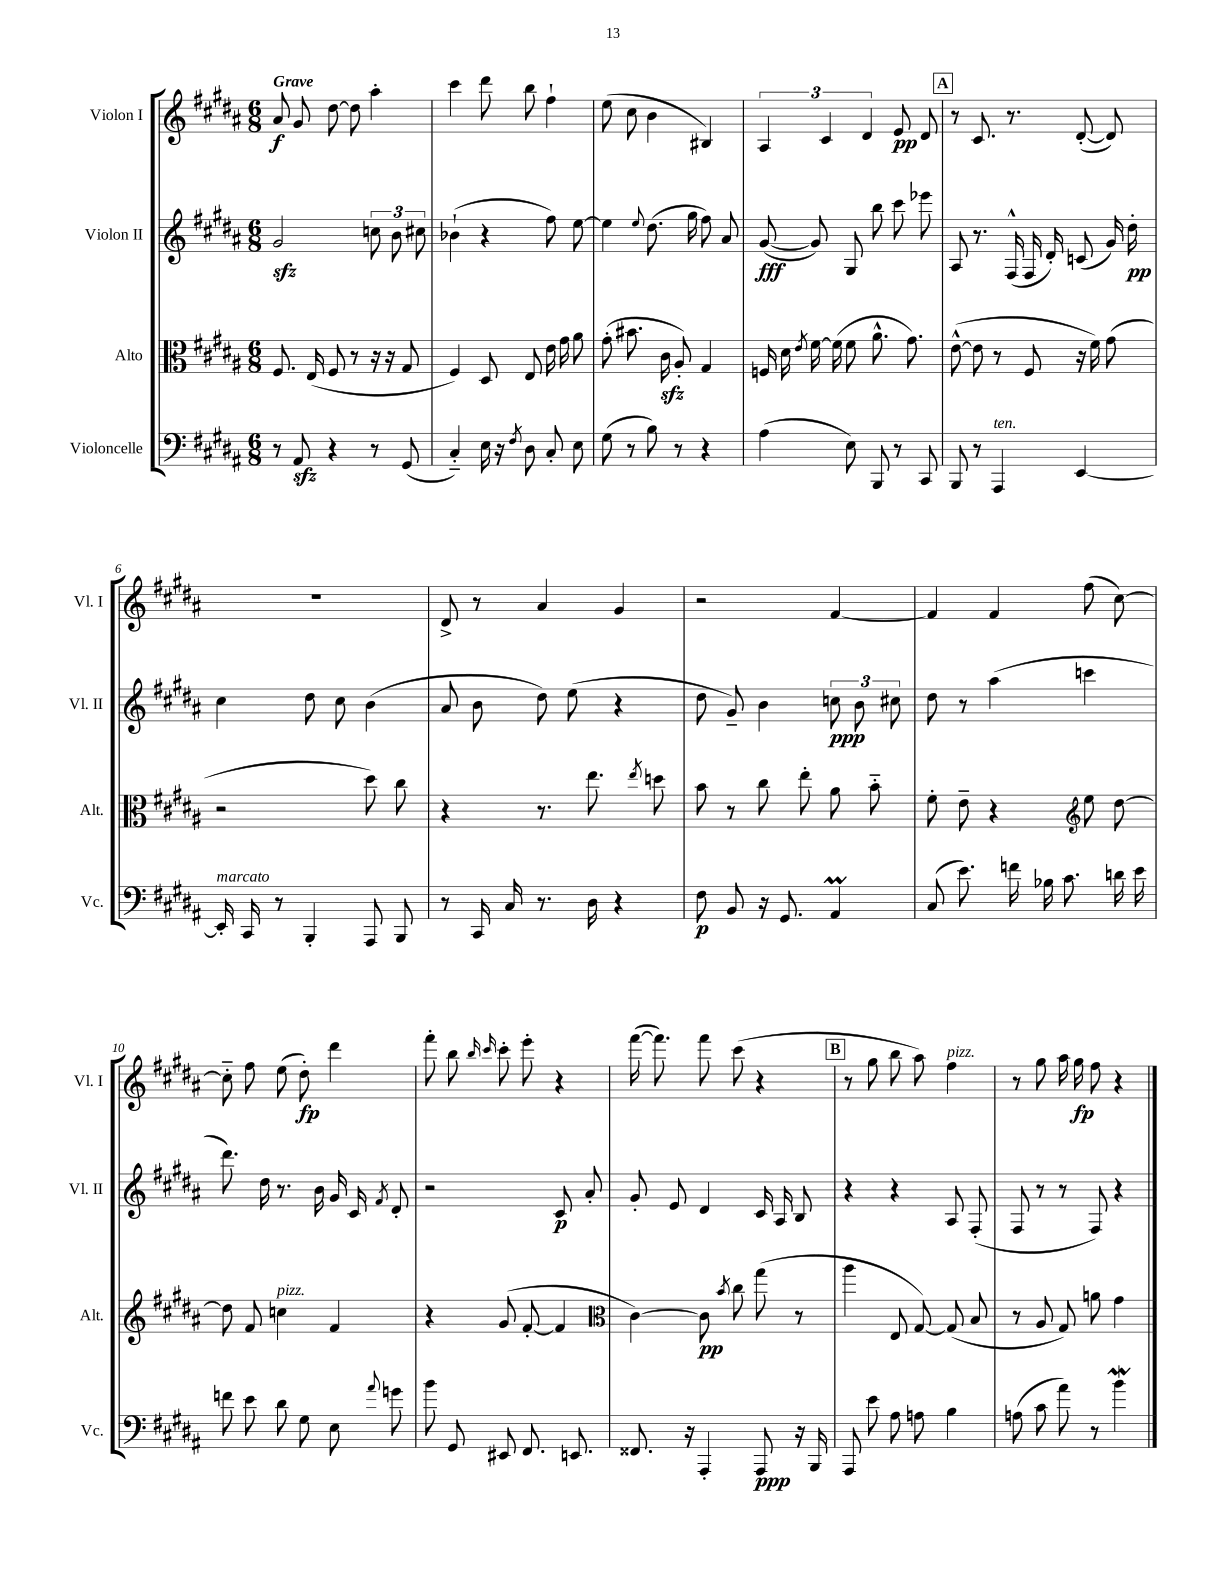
<<
\new StaffGroup <<
\new Staff = "s0" \with { instrumentName = "Violon I" shortInstrumentName = "Vl. I" } {
    \clef treble \key b \major \numericTimeSignature \time 6/8 \tempo "Grave"
    \autoBeamOff ais'8\f gis'8 dis''8~ dis''8 ais''4-. |
    cis'''4 dis'''8 b''8 fis''4-! |
    e''8( cis''8 b'4 bis4) |
    \tuplet 3/2 { ais4 cis'4 dis'4 } e'8\pp dis'8 |
    \mark \markup { \box "A" } r8 cis'8. r8. dis'8~-.( dis'8) |
    R2. |
    dis'8-> r8 ais'4 gis'4 |
    r2 fis'4~ |
    fis'4 fis'4 fis''8( cis''8~) |
    cis''8-_ fis''8 e''8( dis''8-.\fp) dis'''4 |
    fis'''8-. b''8 \grace { b''16 cis'''16 } cis'''8-. e'''8-. r4 |
    fis'''16~( fis'''8.) fis'''8 cis'''8( r4 |
    \mark \markup { \box "B" } r8 gis''8 b''8 ais''8) fis''4^\markup { \italic "pizz." } |
    r8 gis''8 ais''16 gis''16\fp fis''8 r4 \bar "|." |
}
\new Staff = "s1" \with { instrumentName = "Violon II" shortInstrumentName = "Vl. II" } {
    \clef treble \key b \major \numericTimeSignature \time 6/8
    \autoBeamOff gis'2\sfz \tuplet 3/2 { c''8 b'8 cis''8 } |
    bes'4-!( r4 fis''8) e''8~ |
    e''4 \appoggiatura { e''8 } dis''8.( gis''16 fis''8) ais'8 |
    gis'8~\fff( gis'8) gis8 b''8 cis'''8 ees'''8 |
    \mark \markup { \box "A" } ais8 r8. fis16-^( fis16 dis'16-.) c'8( gis'16) dis''16-.\pp |
    cis''4 dis''8 cis''8 b'4( |
    ais'8 b'8 dis''8) e''8( r4 |
    dis''8 gis'8--) b'4 \tuplet 3/2 { c''8\ppp b'8 cis''8 } |
    dis''8 r8 ais''4( c'''4 |
    dis'''8.) dis''16 r8. b'16 gis'16 cis'16 \acciaccatura { fis'8 } dis'8-. |
    r2 cis'8\p ais'8-. |
    gis'8-. e'8 dis'4 cis'16 ais16 b8 |
    \mark \markup { \box "B" } r4 r4 ais8 fis8-.( |
    fis8 r8 r8 fis8) r4 \bar "|." |
}
\new Staff = "s2" \with { instrumentName = "Alto" shortInstrumentName = "Alt." } {
    \clef alto \key b \major \numericTimeSignature \time 6/8
    \autoBeamOff fis8. e16( fis8 r8 r16 r16 gis8 |
    fis4) dis8 e8 e'16 gis'16 ais'8 |
    gis'8-.( bis'8. cis'16\sfz ais8-.) gis4 |
    f16 dis'16 \acciaccatura { e'8 } fis'16~ fis'16( fis'8 ais'8.-^ gis'8.) |
    \mark \markup { \box "A" } e'8~-^( e'8 r8 fis8 r16 fis'16) gis'8( |
    r2 dis''8) cis''8 |
    r4 r8. e''8. \acciaccatura { e''8 } d''8 |
    b'8 r8 cis''8 e''8-. ais'8 b'8-_ |
    fis'8-. e'8-- r4 \clef treble e''8 dis''8~ |
    dis''8 fis'8 c''4^\markup { \italic "pizz." } fis'4 |
    r4 gis'8( fis'8~-. fis'4 |
    \clef alto cis'4~) cis'8\pp \acciaccatura { b'8 } cis''8 gis''8( r8 |
    \mark \markup { \box "B" } ais''4 e8 gis8~) gis8( b8 |
    r8 ais8 gis8) a'8 gis'4 \bar "|." |
}
\new Staff = "s3" \with { instrumentName = "Violoncelle" shortInstrumentName = "Vc." } {
    \clef bass \key b \major \numericTimeSignature \time 6/8
    \autoBeamOff r8 ais,8\sfz r4 r8 gis,8( |
    cis4-_) e16 r16 \acciaccatura { fis8 } dis8 cis8-. e8 |
    gis8( r8 b8) r8 r4 |
    ais4( e8) b,,8 r8 cis,8 |
    \mark \markup { \box "A" } b,,8 r8 ais,,4^\markup { \italic "ten." } e,4~ |
    e,16-.^\markup { \italic "marcato" } cis,16 r8 b,,4-. ais,,8 b,,8 |
    r8 cis,16 cis16 r8. dis16 r4 |
    fis8\p b,8 r16 gis,8. ais,4\prall |
    cis8( e'8.) f'16 bes16 cis'8. d'16 e'16 |
    f'8 e'8 dis'8 gis8 e8 \appoggiatura { ais'8 } g'8 |
    b'8 gis,8 eis,8 fis,8. e,8. |
    fisis,8. r16 ais,,4-. ais,,8\ppp r16 b,,16 |
    \mark \markup { \box "B" } ais,,8 e'8 ais8 a8 b4 |
    a8( cis'8 ais'8) r8 b'4\mordent \bar "|." |
}
>>
>>
